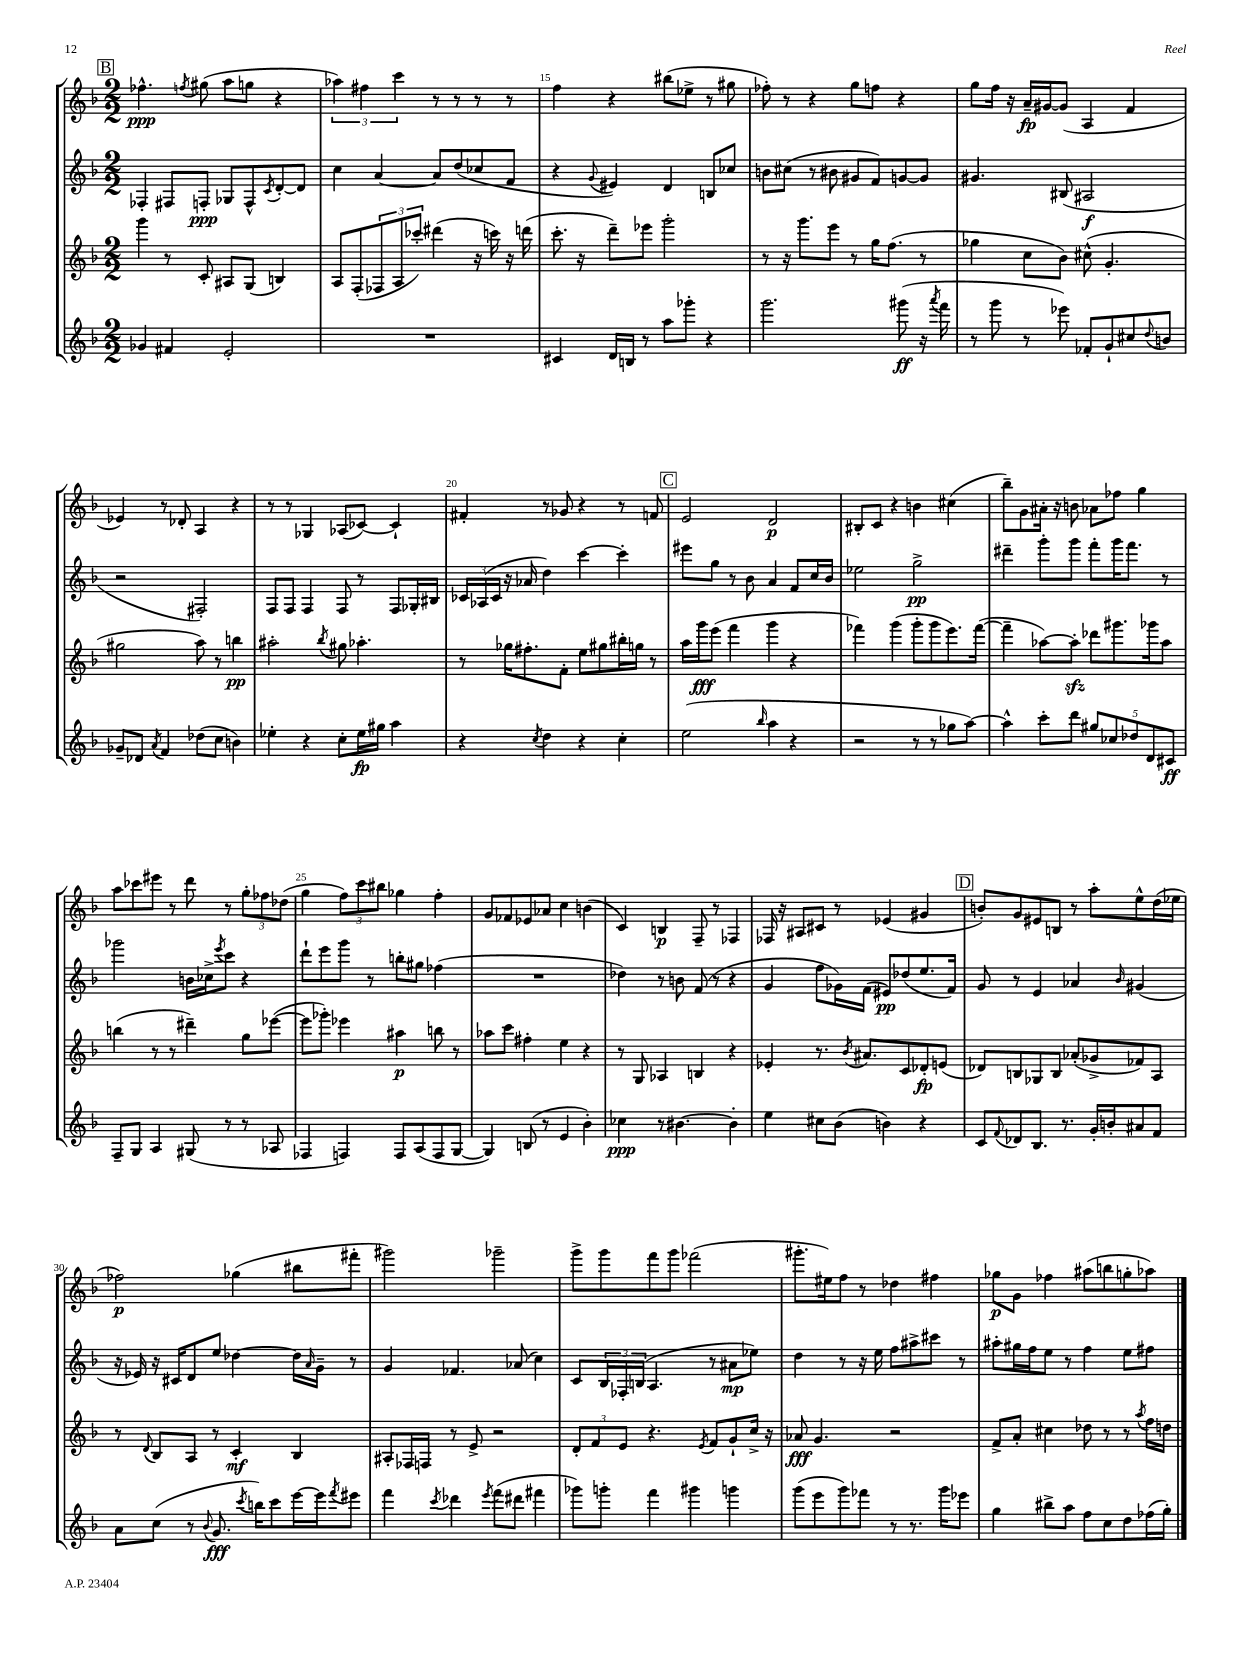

**kern	**kern	**kern	**kern
*staff4	*staff3	*staff2	*staff1
*clefG2	*clefG2	*clefG2	*clefG2
*k[b-]	*k[b-]	*k[b-]	*k[b-]
*M2/2	*M2/2	*M2/2	*M2/2
4g-	4ggg	4F-'	4.ff-^^
4f#	8r	8F#	.
.	.	.	8qff
.	8c'	8F'	(8gg#
2e'	8A#	8G-	8aa
.	(8G	8F^^	8gg
.	.	8qc	.
.	4B)	[8d'	4r
.	.	8d]	.
=	=	=	=
1r	8A	4cc	6aa-)
.	(8F'	.	.
.	.	.	6ff#
.	12F-	[4a	.
.	12A	.	6ccc
.	12ccc-')	.	.
.	(4ddd#	8a]	8r
.	.	(8dd	8r
.	16r	8cc-	8r
.	16ccc)	.	.
.	16r	8f	8r
.	(16ddd	.	.
=	=	=	=
4c#	8.ccc'	4r	4ff
.	16r	.	.
.	.	8qqg	.
16d	8ddd~)	4e#)	4r
16B	.	.	.
8r	8eee-	.	.
8aa	2ggg'	4d	(8bb#
8ggg-'	.	.	8ee-^
4r	.	8B	8r
.	.	8cc-	8gg#
=	=	=	=
2.ggg	8r	8b	8ff-')
.	16r	(8cc#	8r
.	8.ggg	.	.
.	.	8r	4r
.	8eee	8b#	.
.	8r	8g#	8gg
.	16gg	8f)	8ff
.	(8.ff	.	.
(8ggg#	.	[8g	4r
16r	8r	8g]	.
8qaaa	.	.	.
16fff	.	.	.
=	=	=	=
8r	4gg-	4.g#	8gg
8ggg	.	.	16ff
.	.	.	16r
8r	8cc	.	16a~
.	.	.	[16g#
8eee-)	8b-)	(8B#	(8g#]
8f-'	(8cc#^^	2A#	4A
8g`	4.g'	.	.
8cc#	.	.	4f
8qqdd	.	.	.
8b	.	.	.
=	=	=	=
8g-~	2gg#	2r	4e-)
8d-	.	.	.
8qa	.	.	.
4f	.	.	8r
.	.	.	8d-'
(8dd-	8aa)	2F#')	4A
8cc	8r	.	.
4b)	4bb	.	4r
=	=	=	=
4ee-'	2aa#'	8F	8r
.	.	8F	8r
4r	.	4F	4G-
.	8qbb-	.	.
8cc'	8gg#	8F	(8A-
16ee-	4.aa-'	8r	[8c-)
16gg#	.	.	.
4aa	.	8F	4c-`]
.	.	16G-'	.
.	.	16B#	.
=	=	=	=
4r	8r	24c-	4f#'
.	.	(24A-	.
.	.	24c-	.
.	16gg-	16r	.
.	8.ff#'	16a-	.
8qcc	.	.	.
4dd	.	4dd)	8r
.	8f'	.	8g-
4r	8ee	[4ccc	4r
.	8gg#	.	.
4cc'	16bb#'	4ccc']	8r
.	16gg	.	.
.	8r	.	8f
=	=	=	=
(2ee	16aa	8eee#	2e
.	16ggg	.	.
.	(8eee	8gg	.
.	4fff	8r	.
.	.	8b-	.
16qqbb-	.	.	.
4aa	4ggg	4a	2d
4r	4r	8f	.
.	.	16cc	.
.	.	16b-	.
=	=	=	=
2r	4fff-)	2ee-	8B#'
.	.	.	8c
.	(4ggg	.	4r
8r	8ggg'	2gg^	4b
8r	8ggg	.	.
8gg-	8.eee)	.	(4cc#
[8aa)	.	.	.
.	([16fff-	.	.
=	=	=	=
4aa^^]	4fff-~]	4ddd#~	8bb-~)
.	.	.	8g
8ccc'	[8aa-)	8ggg'	16a#'
.	.	.	16r
8ddd	8aa-']	8ggg	8b
10gg#	8ddd-	8fff'	8a-
10cc-	.	.	.
.	8.ggg#	16ggg	8ff-
.	.	8.fff	.
10dd-	.	.	.
.	.	.	4gg
10d	.	.	.
.	16ggg-	.	.
.	8aa-	8r	.
10c#	.	.	.
=	=	=	=
8F~	(4bb	2ggg-	8aa
8G	.	.	8ccc-
4A	8r	.	8eee#
.	8r	.	8r
(8G#	4ddd#~)	16b	8ddd
.	.	16cc-^	.
.	.	8qeee	.
8r	.	8ccc	8r
8r	8gg	4r	12gg'
.	.	.	12ff-
8A-	([8eee-	.	.
.	.	.	(12dd-
=	=	=	=
4F-	8eee-]	8ddd`	4gg
.	8ggg-')	8eee	.
4F)	4eee-	8ggg	12ff)
.	.	.	12ccc
.	.	8r	.
.	.	.	12bb#
8F	4aa#	8bb'	4gg-
(8A	.	8gg#	.
8F	8bb	(4ff-	4ff'
[8G	8r	.	.
=	=	=	=
4G])	8aa-	1r	8g
.	8ccc	.	8f-
(8B	4ff#'	.	8e-
8r	.	.	8a-
4e	4ee	.	4cc
4b-')	4r	.	(4b
=	=	=	=
4cc-	8r	4dd-)	4c)
.	8G	.	.
8r	4A-	8r	4B
[4.b#	.	8b	.
.	4B	(8f	8F~
.	.	8r	8r
4b#']	4r	4r	4F-
=	=	=	=
4ee	4e-'	4g	16F-
.	.	.	16r
.	.	.	8A#
8cc#	8.r	8ff	8c#
(8b-	.	16g-)	8r
.	8qb-	.	.
.	8.a#	(16f	.
4b)	.	8e#)	(4e-
.	8c	(8dd-	.
4r	8d-'	8.ee	4g#
.	(8e	.	.
.	.	16f)	.
=	=	=	=
8c	8d-)	8g	8b')
8qqf	.	.	.
8d-	8B	8r	8g
8.B-	8G-	4e	8e#
.	8B	.	8B
8.r	.	.	.
.	(8a-'	4a-	8r
16g'	8g-^	.	8aa'
16b'	.	.	.
.	.	16qqb-	.
8a#	8f-)	(4g#	8ee^^
8f	8A	.	(16dd
.	.	.	16ee-
=	=	=	=
8a	8r	16r	2ff-)
.	.	16e-)	.
.	8qqd	.	.
(8cc	8B-	16r	.
.	.	16c#	.
8r	8A	8d	.
8qqb-	.	.	.
8.g	8r	8ee	.
.	4c'	[4dd-	(4gg-
8qccc	.	.	.
16bb)	.	.	.
8ccc	.	.	.
[16eee	4B-	16dd-]	8bb#
.	.	16qqa	.
16eee]	.	16g~	.
8qfff	.	.	.
8eee#	.	8r	8fff#'
=	=	=	=
4fff	8A#'	4g	2ggg#)
.	16F-	.	.
.	16F	.	.
8qccc	.	.	.
4ddd-	8r	4.f-	.
.	8e^	.	.
8qeee	.	.	.
(8fff	2r	.	2ggg-~
8ddd#	.	(8a-	.
4fff#	.	4cc)	.
=	=	=	=
8ggg-)	12d'	8c	8ggg^
.	12f	.	.
8ggg'	.	24B-	8ggg
.	12e	24F-'	.
.	.	(24B	.
4fff	4.r	4.A	8fff
.	.	.	8ggg
4ggg#	.	.	(2fff-
.	8qe	.	.
.	8f	8r	.
4ggg	8g`	8a#	.
.	16cc^	8ee-)	.
.	16r	.	.
=	=	=	=
(8ggg	8a-	4dd	8.ggg#'
8eee	4.g	.	.
.	.	.	16ee#)
8ggg)	.	8r	8ff
8fff-	.	16r	8r
.	.	16ee	.
8r	2r	8ff	4dd-
8.r	.	8aa#^	.
.	.	8ccc#	4ff#
16ggg	.	.	.
8eee-	.	8r	.
=	=	=	=
4gg	8f^	8aa#'	8gg-
.	8a'	16gg#	8g
.	.	16ff	.
8bb#^	4cc#	8ee	4ff-
8aa	.	8r	.
8ff	8dd-	4ff	(8aa#
8cc	8r	.	8bb
8dd	8r	8ee	8gg'
.	8qaa	.	.
(16ff-	16ff	8ff#	8aa-)
16gg')	16dd	.	.
==	==	==	==
*-	*-	*-	*-
